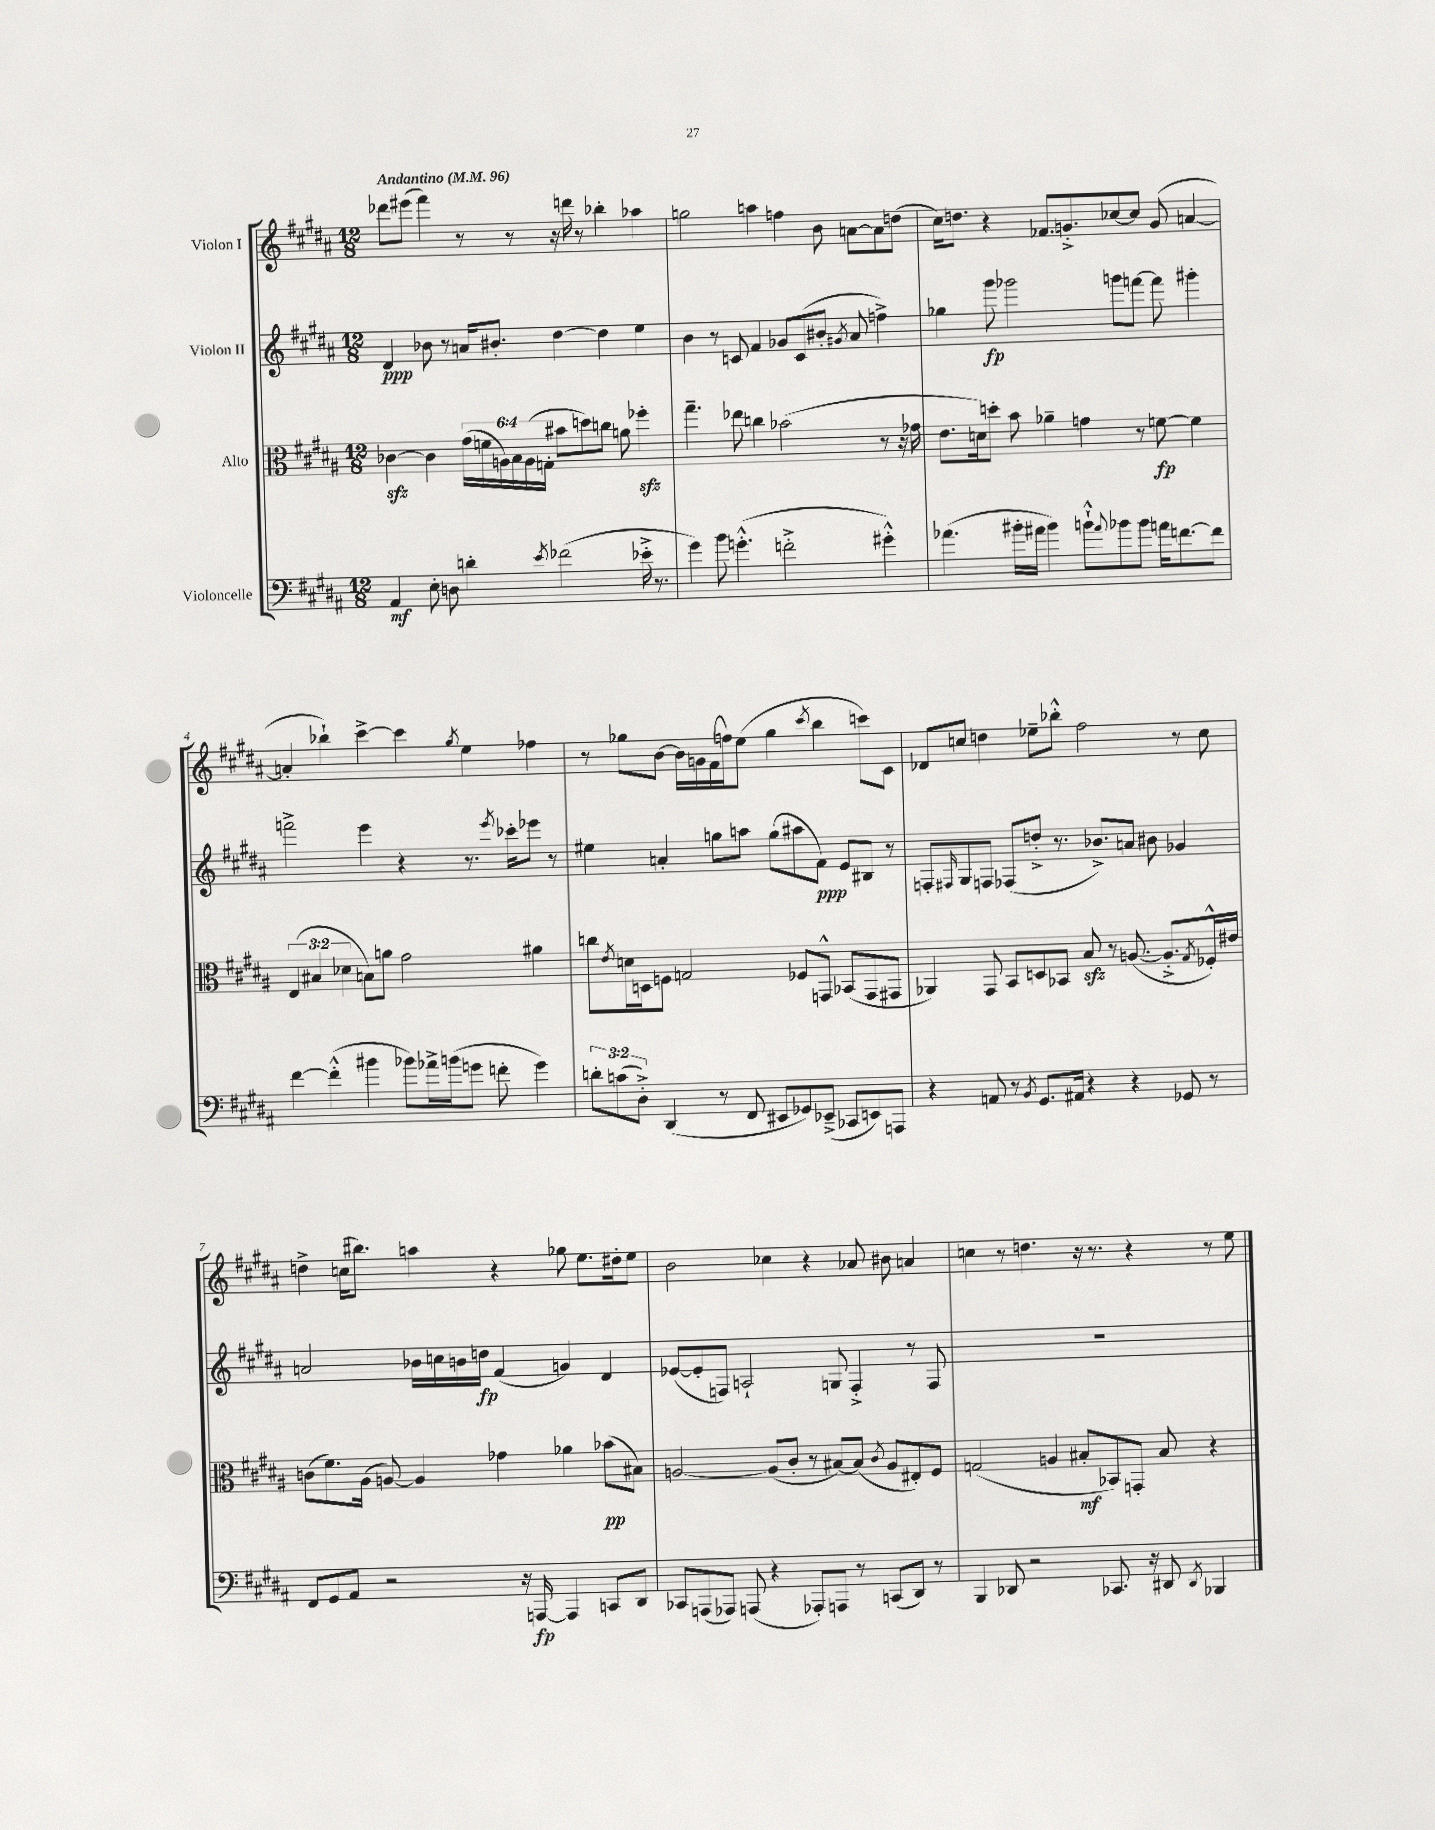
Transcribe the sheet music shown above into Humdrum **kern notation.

**kern	**kern	**kern	**kern
*staff4	*staff3	*staff2	*staff1
*clefF4	*clefC3	*clefG2	*clefG2
*k[f#c#g#d#a#]	*k[f#c#g#d#a#]	*k[f#c#g#d#a#]	*k[f#c#g#d#a#]
*M12/8	*M12/8	*M12/8	*M12/8
*MM96	*MM96	*MM96	*MM96
4AA#/	[4c-\	4d#/	8ddd-\L
.	.	.	(8eee#\J
8E'\	4c-\]	8b-\	4fff#\)
8D\	.	8r	.
4d'\	(24g#\LL	16a/LK	8r
.	24f\	.	.
.	.	8.b#'/J	.
.	24A\)	.	.
.	24B\	.	8r
.	(24A\	.	.
.	24G'\JJ	.	.
8qe/	.	.	.
(2f-\	8b#\L	[4dd#\	16r
.	.	.	16ddd\
.	8dd\)	.	8r
.	8cc\J	4dd#\]	4bb-'\
.	8a\	.	.
16e-'^\	4ff-'\	4ee\	4aa-\
8.r	.	.	.
=	=	=	=
4g#\)	4.gg#~\	4b\	2gg\
8b\	.	8r	.
(4.g'^^\	8ee-\	8c/	.
.	4cc\	4f#/	4aa\
2f'^\	(2b-\	8g-/L	4ff\
.	.	(8c/	.
.	.	8b#'/J	8b\
.	.	8qg#/	.
.	.	8a#/	[8a\L
4g#'^^\)	8r	4ff^\)	8a\]
.	16r	.	(8dd\J
.	16g-\	.	.
=	=	=	=
(4.a-\	8.e\L	4gg-\	16cc#\LK)
.	.	.	8.dd\J
.	16d\k)	.	.
.	8dd'\J	8ggg#\	4r
16b#'\LL	8b\	2ggg-\	.
16a#\JJ	.	.	.
4b#\)	4a-~\	.	8.f-/L
.	.	.	8.g'^/
8b`^^\L	4g\	.	.
8qqa#/	.	.	.
8b-\	.	8ggg\L	[8cc-/
8b-\J	8r	[8fff\J	8cc-/]J
16a\LK	[8f\	8fff\]	(8g/
[8.f\	.	.	.
.	4f\]	4ggg#'\	[4a/
8f\]J	.	.	.
=	=	=	=
[4f#\	(6E/	2fff^\	4a'/]
.	6B#/	.	.
(4f#'^^\]	.	.	4bb-`\)
.	6d-\	.	.
4b#\	8B\L)	4eee\	[4ccc#^\
.	8a\J	.	.
8b-\L)	2g#\	4r	4ccc#\]
16a-^\L	.	.	.
(16b\J	.	.	.
.	.	.	8qgg#/
8g\J	.	8.r	4ee\
8f'\	.	.	.
.	.	8qeee/	.
.	.	16ccc-'\LK	.
4g\)	4a#\	8eee-\J	4ff-\
.	.	8r	.
=	=	=	=
12d'\L	8cc\L	4ee#\	8r
(12c\	.	.	.
.	8qe/	.	.
.	16d\L	.	8gg-\L
12D#'^\J)	.	.	.
.	16D\J	.	.
(4DD#/	8F\J	4a'/	[8b\J
.	2G/	.	16b\]LL
.	.	.	16g\
8r	.	8gg\L	(16f#\
.	.	.	16ff\J)
8FF#/	.	8aa\J	(8ee\J
8EE#/L	.	(8gg\L	4gg-\
8GG-/)	8F-/L	8aa#\	.
.	.	.	8qccc#/
(8EE-~^/J	8GG^^/J	8f#\J)	4bb\
8CC-/L	(8BB-/L	8e/L	.
8EE/)	8GG/	8B#/J	8ccc\L)
8AAA/J	8GG#/J	8r	8c#\J
=	=	=	=
4r	4AA-/)	8F'/L	8d-/L
.	.	16qqF#/	.
.	.	8G#/	8cc/J
8AA/	8GG#/	8F/J	4dd\
8r	8BB/L	(8F-/L	.
8qBB/	.	.	.
8.GG#/L	8D/	8dd'^/J	8ee-~\L
.	8BB-/J	8.r	8bb-'^^\J
16AA#/Jk	.	.	.
4r	8B/	.	2ff#\
.	.	8.b-^/L)	.
.	8r	.	.
4r	([8.A/	8a/J	.
.	.	8b#\	.
.	8.A'^/]L	.	.
8GG-/	.	4g-/	8r
.	8qG#/	.	.
8r	16F-'^^/L)	.	8cc\
.	16e#/JJ	.	.
=	=	=	=
8FF#/L	(8c\L	2a/	4dd^\
8GG#/	8.f#\)	.	.
8AA#/J	.	.	(16cc\LK
.	(16A#\Jk	.	8.bb#\J)
2r	[8A/)	.	.
.	4A/]	16b-\LL	4aa\
.	.	16cc\	.
.	.	16b\	.
.	.	16dd\JJ	.
.	4g-\	(4f#/	4r
16r	.	.	.
[16AAA/	.	.	.
4AAA/]	4a-\	4g/)	8gg-\
.	.	.	8.ee\L
8CC/L	(8b-\L	4d#/	.
.	.	.	16dd#'\k
8DD#/J	8B#\J)	.	8ee\J
=	=	=	=
8CC-/L	[2A/	([8e-/L	2b\
(8AAA/	.	8e-'/]	.
8AAA-/J)	.	8F/J)	.
(8AAA/	.	2A`/	.
4r	(8A/]L	.	4cc-\
.	8c#'/J	.	.
8AAA-'/L)	8r	.	4r
8AAA/J	[8B#/L)	8G/	.
8r	(8B#/]J	4F'^/	8a-/
.	8qc#/	.	.
(8CC/L	8A/L	.	8b#\
8DD#/J)	8E#'/)	8r	4a/
8r	8F#/J	8F/	.
=	=	=	=
4BBB/	(2G/	1.r	4cc\
8DD-/	.	.	8r
2r	.	.	4.dd\
.	4A/	.	.
.	8B#'/L	.	16r
.	.	.	8.r
8.CC-/	8BB-/)	.	.
.	8GG'/J	.	4r
16r	.	.	.
8DD#/	8B#/	.	.
8qDD#/	.	.	.
4BBB-/	4r	.	8r
.	.	.	8ee\
==	==	==	==
*-	*-	*-	*-
